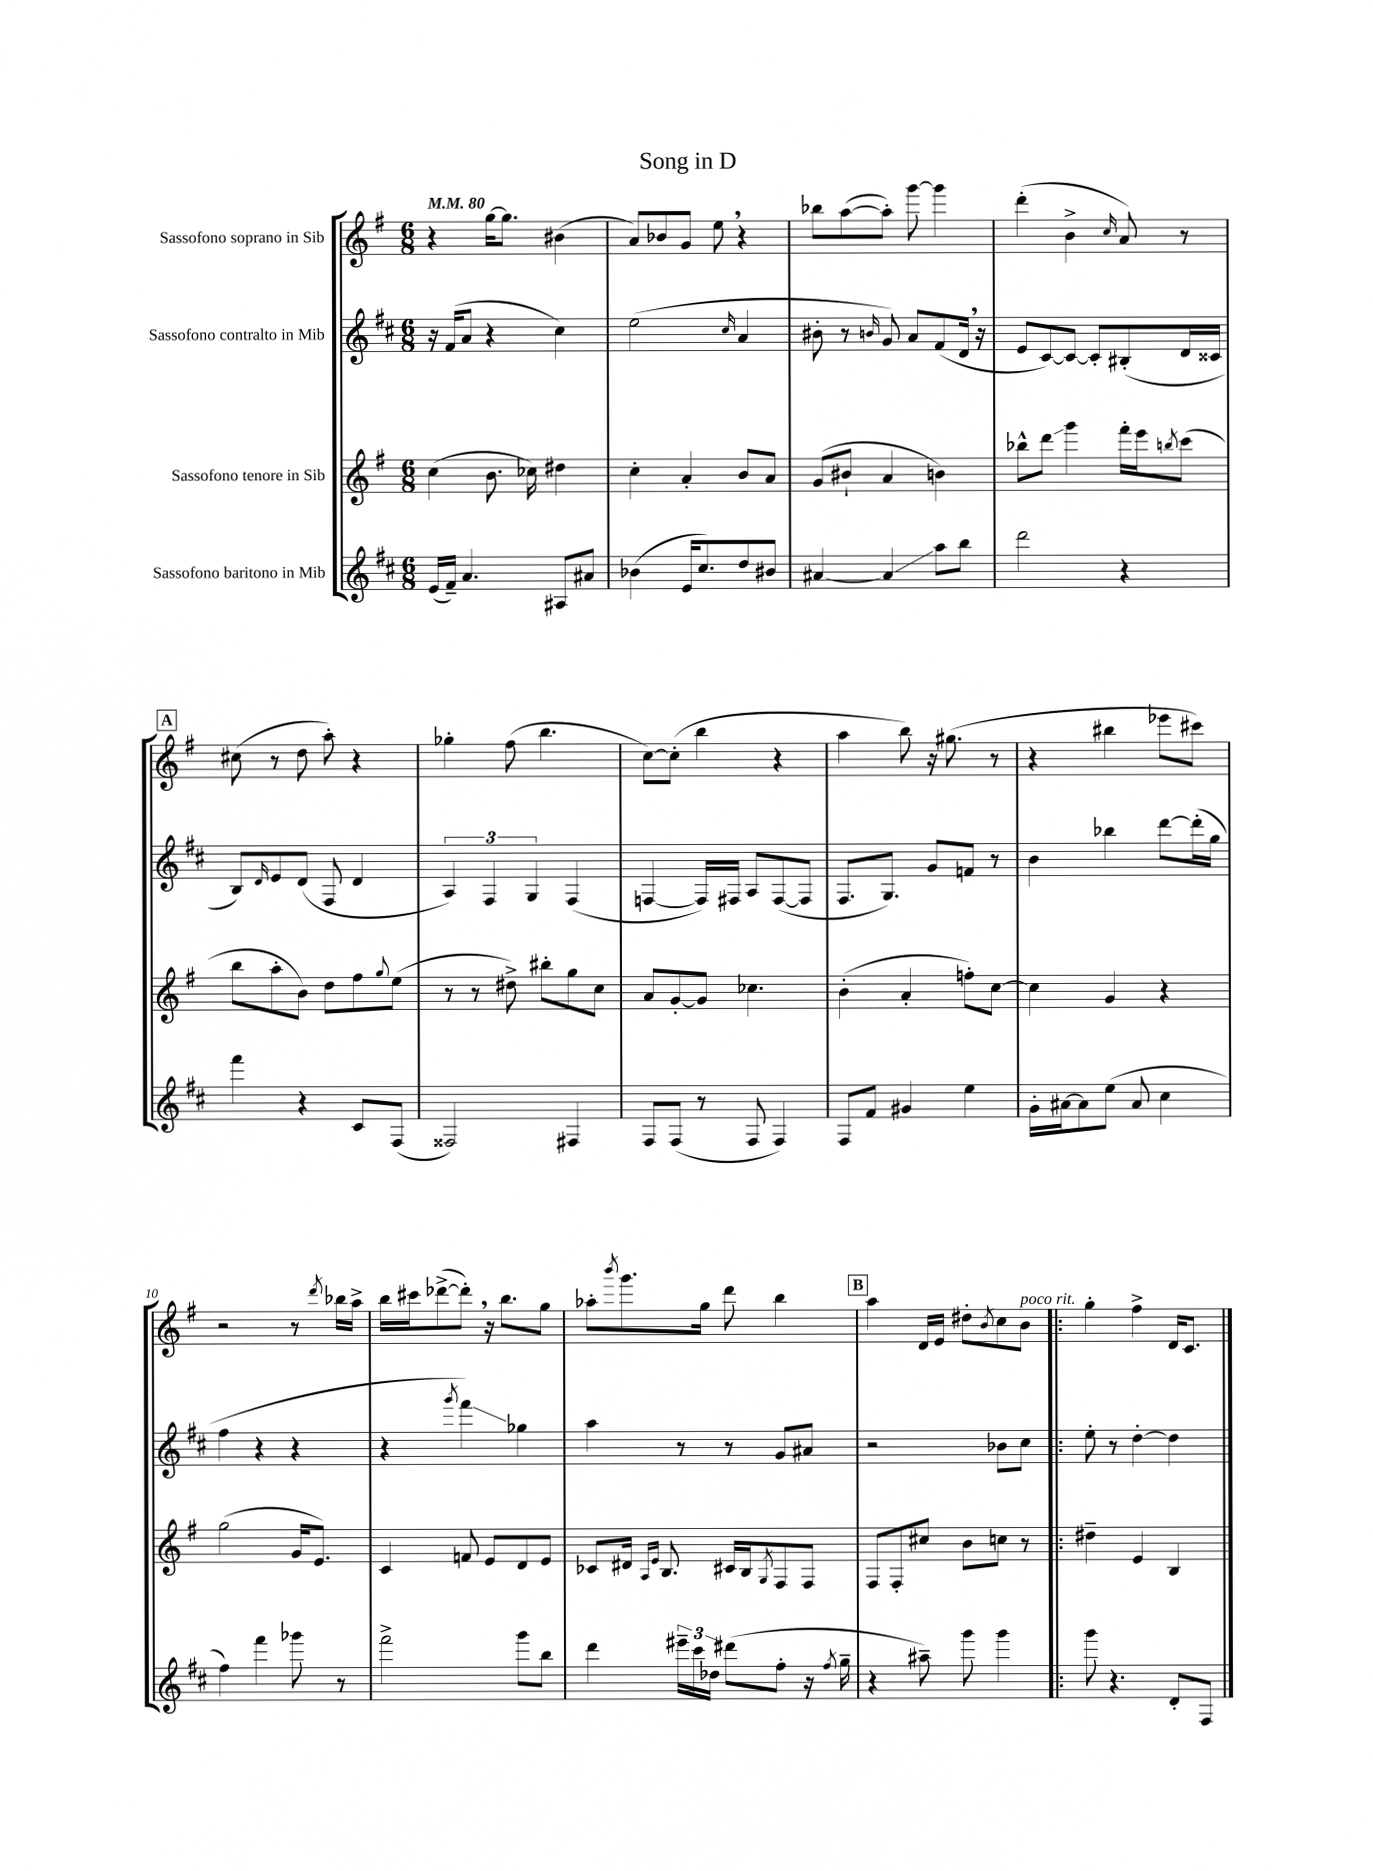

**kern	**kern	**kern	**kern
*staff4	*staff3	*staff2	*staff1
*clefG2	*clefG2	*clefG2	*clefG2
*k[f#c#]	*k[f#]	*k[f#c#]	*k[f#]
*M6/8	*M6/8	*M6/8	*M6/8
*MM80	*MM80	*MM80	*MM80
(16e	(4cc	16r	4r
16f#~)	.	(16f#	.
4.a	.	8a	.
.	8.b	4r	[16gg
.	.	.	8.gg]
.	16cc-)	.	.
8A#	4dd#	4cc#)	(4b#
8a#	.	.	.
=	=	=	=
(4b-	4cc'	(2ee	8a)
.	.	.	8b-
16e	4a'	.	8g
8.cc#)	.	.	.
.	.	.	8ee
.	.	16qqcc#	.
8dd	8b	4a	4r
8b#	8a	.	.
=	=	=	=
[4a#	(8g	8b#'	8bb-
.	8b#`	8r	([8aa
.	.	16qqb	.
4a#]	4a	8g)	8aa'])
.	.	8a	[8ggg
8aa	4b)	(8f#	4ggg]
8bb	.	16d	.
.	.	16r	.
=	=	=	=
2ddd	8bb-^^	8e	(4ddd'
.	8ddd	[8c#)	.
.	4ggg	8c#_	4b^
.	.	8c#']	.
.	.	.	16qqcc
4r	16fff#'	(8B#'	8a)
.	16eee	.	.
.	8qbb	.	.
.	(8ccc	16d	8r
.	.	16c##	.
=	=	=	=
4fff#	8bb	8B)	(8cc#
.	.	16qqd	.
.	8aa'	8e	8r
4r	8b)	(8d	8dd
.	8dd	8F#	8aa')
8c#	8ff#	4d	4r
.	8qqgg	.	.
(8F#	(8ee	.	.
=	=	=	=
2F##)	8r	6A)	4gg-'
.	8r	.	.
.	.	6F#	.
.	8dd#^)	.	(8ff#
.	.	6G	.
.	8bb#'	.	4.bb
4F#	8gg	(4F#	.
.	8cc	.	.
=	=	=	=
8F#	8a	[4F	[8cc)
(8F#	[8g'	.	(8cc']
8r	8g]	16F])	4bb
.	.	16F#	.
8F#	4.cc-	8A	.
4F#)	.	([8F#	4r
.	.	8F#]	.
=	=	=	=
8F#	(4b'	8.F#	4aa
8f#	.	.	.
.	.	8.G)	.
4g#	4a'	.	8bb)
.	.	8g	16r
.	.	.	(8.gg#
4ee	8ff')	8f	.
.	[8cc	8r	8r
=	=	=	=
16g'	4cc]	4b	4r
[16a#	.	.	.
8a#]	.	.	.
(8ee	4g	4bb-	4bb#
8a#	.	.	.
4cc#	4r	[8ddd	8eee-
.	.	(16ddd']	8ccc#)
.	.	16gg	.
=	=	=	=
4ff#)	(2gg	4ff#	2r
4fff#	.	4r	.
8ggg-	16g	4r	8r
.	8.e)	.	.
.	.	.	8qddd
8r	.	.	16bb-
.	.	.	16aa^
=	=	=	=
2fff#^	4c	4r	16bb
.	.	.	16ccc#
.	.	.	([8ddd-^
.	.	8qggg	.
.	8f	4fff#)	8ddd-'])
.	8e	.	16r
.	.	.	8.bb
8ggg	8d	4gg-	.
8bb	8e	.	8gg
=	=	=	=
4ddd	8c-	4aa	8aa-'
.	.	.	8qbbb
.	16d#	.	8.ggg
.	16qqA	.	.
.	16qqe	.	.
.	8.B	.	.
24eee#~	.	8r	.
24ccc#	.	.	.
.	.	.	16gg
24dd-	.	.	.
(8ddd#	16c#	8r	8ddd
.	16B	.	.
.	8qG	.	.
8ff#'	8F#	8g	4bb
16r	8F#	8a#	.
8qff#	.	.	.
16gg~	.	.	.
=	=	=	=
4r	8F#	2r	4aa
.	8F#'	.	.
8aa#~)	8cc#	.	16d
.	.	.	16e
8ggg	8b	.	8dd#'
.	.	.	8qb
4ggg	8cc	8b-	8cc
.	8r	8cc#	8b
=!|:	=!|:	=!|:	=!|:
8ggg	4dd#~	8ee'	4gg'
4.r	.	8r	.
.	4e	[4dd'	4ff#^
8d'	4B	4dd]	16d
.	.	.	8.c
8F#	.	.	.
==	==	==	==
*-	*-	*-	*-
